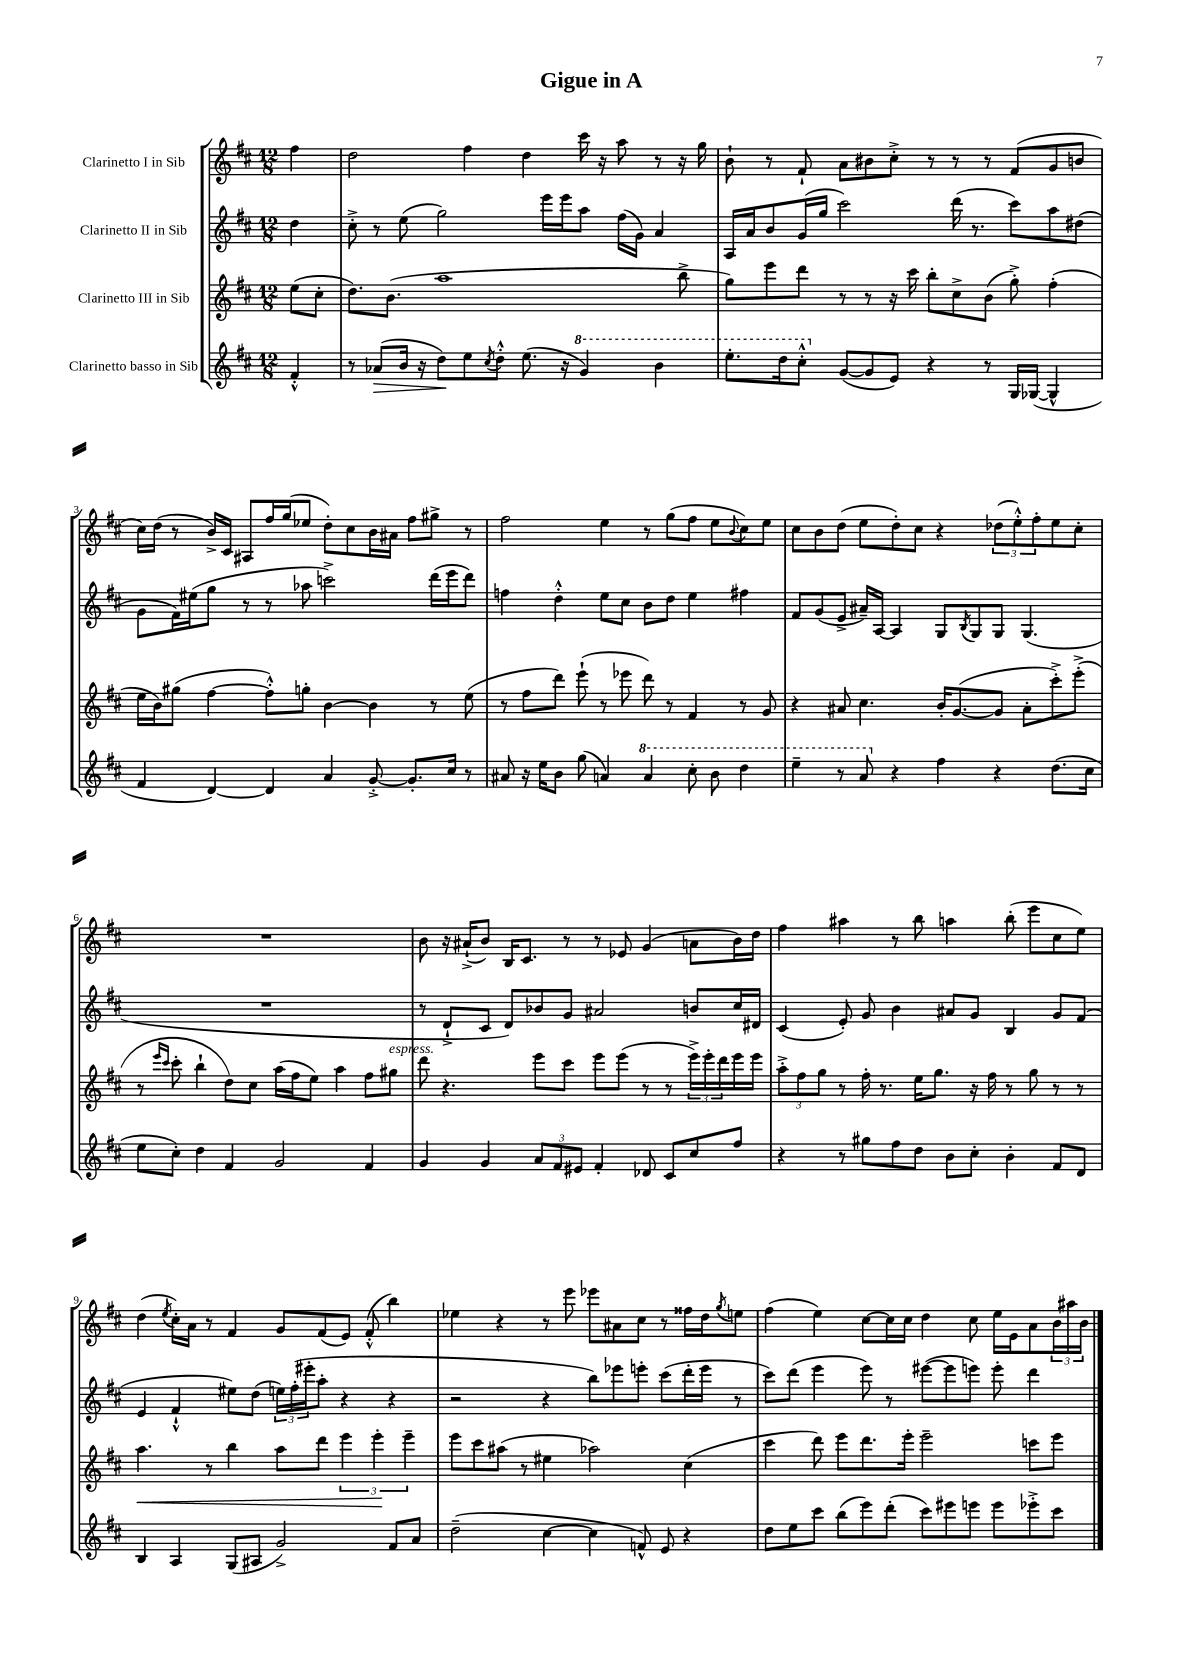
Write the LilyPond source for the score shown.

\header { title = "Gigue in A" }
<<
\new StaffGroup <<
\new Staff = "s0" \with { instrumentName = "Clarinetto I in Sib" } {
    \clef treble \key d \major \numericTimeSignature \time 12/8 \partial 4
    fis''4 |
    d''2 fis''4 d''4 cis'''16 r16 a''8 r8 r16 g''16 |
    b'8-! r8 fis'8-! a'8 bis'8 cis''8-.-> r8 r8 r8 fis'8( g'8 b'8 |
    cis''16) d''16( r8 b'16->) cis'16 ais8 fis''16 g''16( ees''8 d''8-.) cis''8 b'16 ais'16 fis''8 gis''8-> r8 |
    fis''2 e''4 r8 g''8( fis''8 e''8 \appoggiatura { b'8 } cis''8) e''8 |
    cis''8 b'8 d''8( e''8 d''8-.) cis''8 r4 \tuplet 3/2 { des''8( e''8-.-^) fis''8-. } e''8 cis''8-. |
    R1. |
    b'8 r16 ais'16-!->( b'8) b16 cis'8. r8 r8 ees'8 g'4( a'8 b'16) d''16 |
    fis''4 ais''4 r8 b''8 a''4 b''8-.( e'''8 cis''8 e''8) |
    d''4( \acciaccatura { e''8 } cis''16-.) a'16 r8 fis'4 g'8 fis'8( e'8) fis'8-.-^( b''4) |
    ees''4 r4 r8 e'''8 ees'''8 ais'8 cis''8 r8 fisis''16 d''16 \acciaccatura { g''8 } e''8 |
    fis''4( e''4) cis''8~ cis''16 cis''16 d''4 cis''8 e''16 e'16 a'8 \tuplet 3/2 { b'16 ais''16 b'16 } \bar "|." |
}
\new Staff = "s1" \with { instrumentName = "Clarinetto II in Sib" } {
    \clef treble \key d \major \numericTimeSignature \time 12/8 \partial 4
    d''4 |
    cis''8-.-> r8 e''8( g''2) e'''16 e'''16 a''8 fis''16( g'16) a'4 |
    a16 a'16 b'8 g'16( g''16 cis'''2) d'''16( r8. cis'''8) a''8 dis''8( |
    g'8 fis'16) eis''16( g''8 r8 r8 aes''8 c'''2->) d'''16( e'''16 d'''8) |
    f''4 d''4-.-^ e''8 cis''8 b'8 d''8 e''4 fis''4 |
    fis'8 g'8( e'8-> ais'16--) a16~ a4 g8 \acciaccatura { b8 } g8 g8 g4.( |
    R1. |
    r8 d'8-!-> cis'8 d'8) bes'8 g'8 ais'2 b'8 cis''16 dis'16 |
    cis'4( e'8-.) g'8 b'4 ais'8 g'8 b4 g'8 fis'8( |
    e'4 fis'4-!-^ eis''8) d''8( \tuplet 3/2 { e''16) fis''16-.( eis'''16-. } a''8-. r4 r4 |
    r2 r4 b''8) ees'''8 e'''8-. cis'''8( d'''16-. e'''16 r8 |
    cis'''8) d'''8( e'''4 e'''8) r8 eis'''8~( eis'''8 e'''8) e'''8-. d'''4 \bar "|." |
}
\new Staff = "s2" \with { instrumentName = "Clarinetto III in Sib" } {
    \clef treble \key d \major \numericTimeSignature \time 12/8 \partial 4
    e''8( cis''8-. |
    d''8.) b'8.( a''1 b''8-> |
    g''8) e'''8 d'''8 r8 r8 r16 cis'''16 b''8-. cis''8-> b'8( g''8-.->) fis''4-.( |
    e''16 b'16) gis''8( fis''4~ fis''8-.-^) g''8-. b'4~ b'4 r8 e''8( |
    r8 fis''8 d'''8) e'''8-!( r8 ees'''8 d'''8) r8 fis'4 r8 g'8 |
    r4 ais'8 cis''4. b'16-. g'8.~( g'8 ais'8-. cis'''8-.->) e'''8-.->( |
    r8 \grace { e'''16 cis'''16 } cis'''8-. b''4-! d''8) cis''8 a''16( fis''16 e''8) a''4 fis''8 gis''8^\markup { \italic "espress." } |
    d'''8 r4. e'''8 cis'''8 e'''8 e'''8( r8 r8 \tuplet 3/2 { e'''16->) e'''16-. d'''16 } e'''16 e'''16 |
    \tuplet 3/2 { a''8-.-> fis''8 g''8 } r8 fis''16-. r8. e''16 g''8. r16 fis''16 r8 g''8 r8 r8 |
    a''4.\< r8 b''4 a''8 d'''8 \tuplet 3/2 { e'''4 e'''4-.\! e'''4-- } |
    e'''8 cis'''8 ais''8( r8 eis''4 aes''2) cis''4( |
    cis'''4 d'''8) e'''8 d'''8. e'''16-. e'''2-- c'''8 e'''8 \bar "|." |
}
\new Staff = "s3" \with { instrumentName = "Clarinetto basso in Sib" } {
    \clef treble \key d \major \numericTimeSignature \time 12/8 \partial 4
    fis'4-.-^ |
    r8 aes'8\>( b'16 r16 d''8\!) e''8 \acciaccatura { cis''8 } d''8-.-^ e''8.( r16 \ottava #1 g''4) b''4 |
    e'''8.-. d'''16 cis'''8-.-^ \ottava #0 g'8~( g'8 e'8) r4 r8 g16 ges16~( ges4-^ |
    fis'4 d'4~) d'4 a'4 g'8~-.-> g'8.-. cis''16 r8 |
    ais'8 r16 e''16 b'8 g''8( a'4) \ottava #1 a''4 cis'''8-. b''8 d'''4 |
    e'''4-- r8 a''8 \ottava #0 r4 fis''4 r4 d''8.( cis''16 |
    e''8 cis''8-.) d''4 fis'4 g'2 fis'4 |
    g'4 g'4 \tuplet 3/2 { a'8 fis'8 eis'8 } fis'4-. des'8 cis'8 cis''8 fis''8 |
    r4 r8 gis''8 fis''8 d''8 b'8 cis''8-. b'4-. fis'8 d'8 |
    b4 a4 g8( ais8 g'2->) fis'8 a'8 |
    d''2--( cis''4~ cis''4 f'8-^) e'8 r4 |
    d''8 e''8 cis'''8 b''8( e'''8) d'''8-.( cis'''8) eis'''8 e'''8 e'''8 ees'''8-.-> cis'''8 \bar "|." |
}
>>
>>
